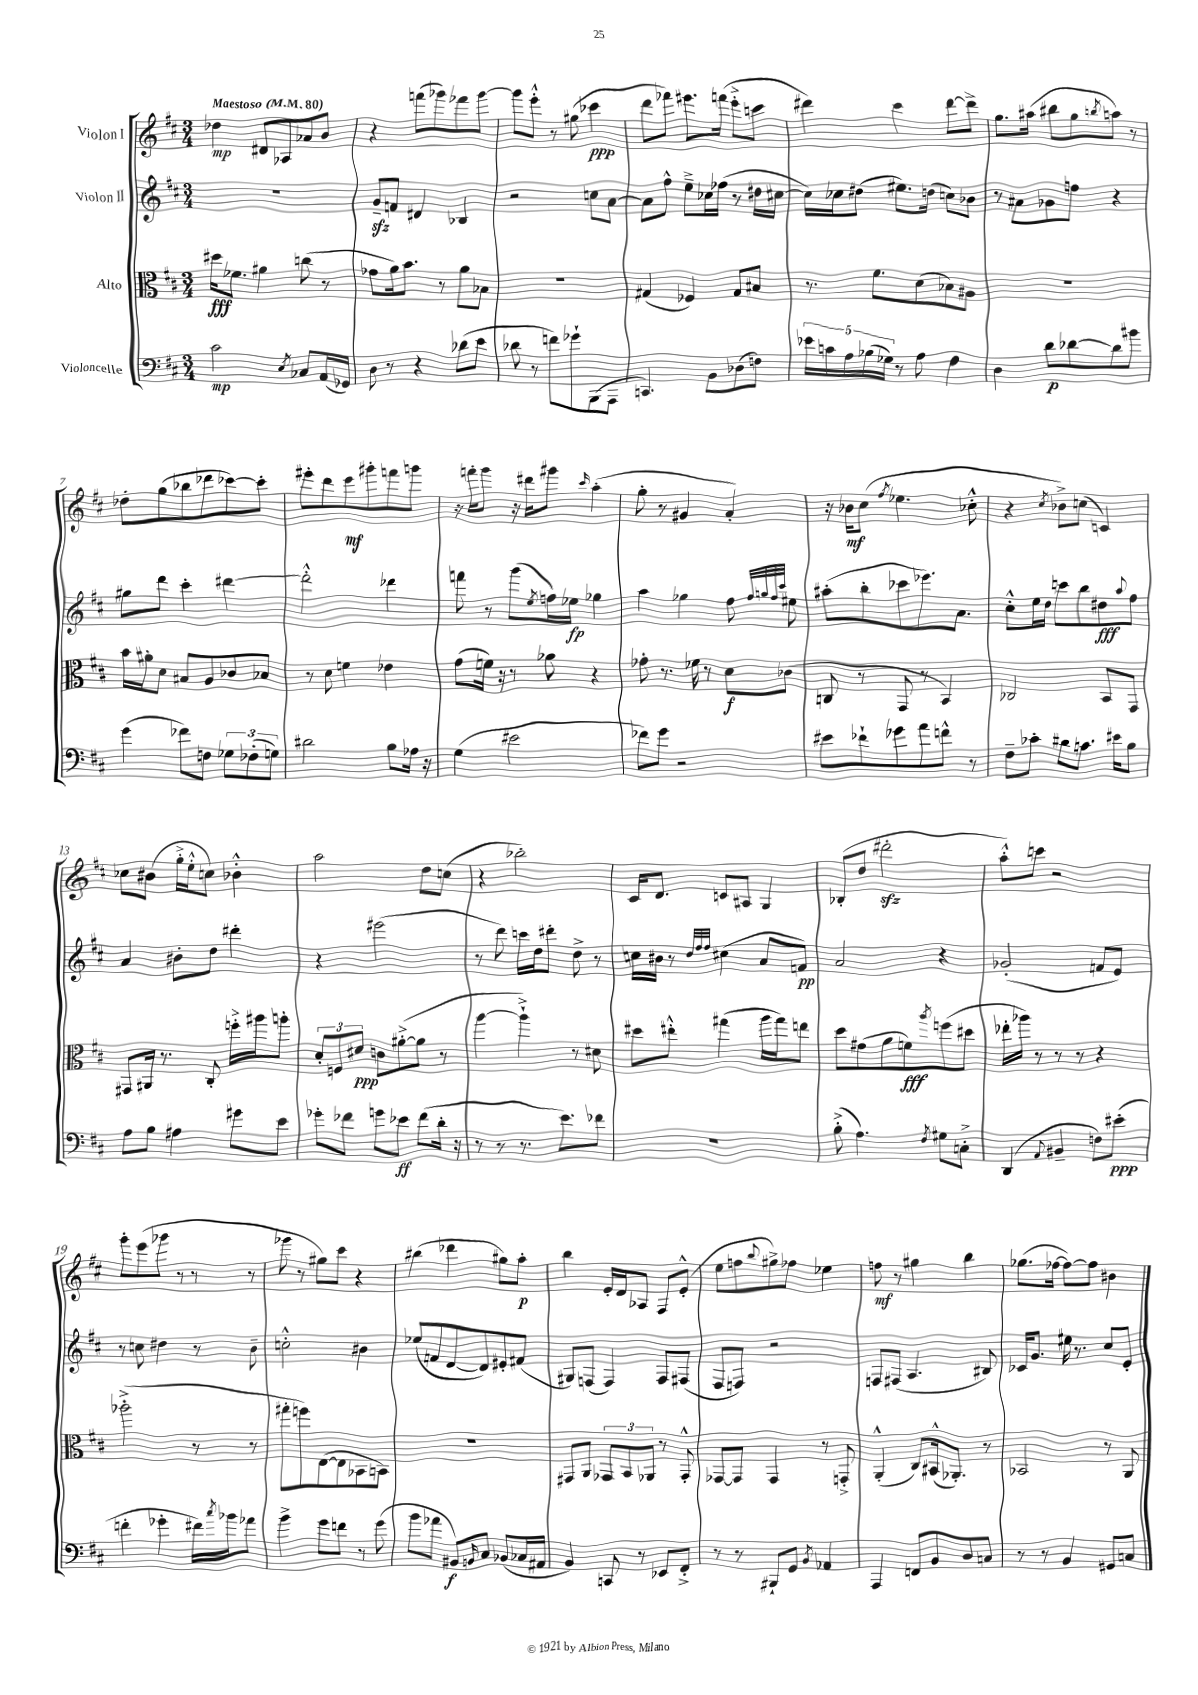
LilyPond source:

<<
\new StaffGroup <<
\new Staff = "s0" \with { instrumentName = "Violon I" } {
    \clef treble \key d \major \numericTimeSignature \time 3/4 \tempo "Maestoso" 4 = 80
    des''4\mp dis'8 aes8 aes'8 b'8 |
    r4 f'''8( ges'''8) fes'''8 ges'''8~ |
    ges'''8 e'''8-.-^ r8 gis''8( ces'''4\ppp |
    d'''8 fes'''8) eis'''8. f'''16( eis'''8-.-> c'''8 |
    dis'''4) cis'''4 dis'''8~ dis'''8-> |
    g''8. ais''16( bis''8 g''8 \acciaccatura { b''8 } a''8) r8 |
    des''8-. g''8( bes''8 des'''8 ces'''8~) ces'''8-. |
    eis'''8-. d'''8 eis'''8\mf gis'''8-. f'''8 g'''8 |
    r16 f'''16-. g'''8 r16 dis'''16 gis'''8 \grace { cis'''16 } a''4-.( |
    g''8-. r8 gis'4 a'4-.) |
    r16 bes'16\mf cis''8( \acciaccatura { fis''8 } ees''4. ces''8-.-^ |
    r4 \acciaccatura { cis''8 } bes'8->) c''8( c'4) |
    ces''8 bis'8( g''16-.-> e''16-.-^ c''8) bes'4-.-^ |
    a''2 d''8 c''8( |
    r4 bes''2-.) |
    cis'16 d'8. c'8 ais8 g4 |
    bes8-.( d''8 dis'''2-.\sfz |
    a''8-.-^) c'''8 r2 |
    g'''8-. e'''8( ges'''8 r8 r8 r8 |
    ges'''8 r8 gis''8) cis'''8 r4 |
    bis''4( des'''4 gis''8) a''8-.\p |
    b''4 e'16-. d'16 aes8 fis8 e'8-.-^( |
    e''8 f''8 \appoggiatura { b''8 } gis''8->) fes''8 ees''4 |
    f''8\mf r8 gis''4 b''4 |
    ges''8.( fes''16~ fes''8~) fes''8 bis'4 \bar "|." |
}
\new Staff = "s1" \with { instrumentName = "Violon II" } {
    \clef treble \key d \major \numericTimeSignature \time 3/4
    R2. |
    g'8--\sfz f'8 dis'4 bes4 |
    r2 c''8 a'8~ |
    a'8 fis''8-^ e''8---> ces''16 fes''16( r8 dis''16 cis''16~ |
    cis''16) ces''16 dis''8( eis''8.) d''16( c''8) bes'8 |
    r8 ais'8 ges'8 f''8 r4 |
    gis''8 d'''8 cis'''4-. dis'''4~ |
    dis'''2-.-^ des'''4 |
    f'''8 r8 g'''8( \acciaccatura { e''8 } f''16) ees''16\fp ges''4 |
    a''4 ges''4 fis''8 \grace { fis''32 g''32 fis''32 cis'''32 } eis''8 |
    ais''8-.( b''8-. ces'''8 ees'''8.) a'8. |
    cis''8-.-^ e''16 d''16 c'''8 b''8 dis''8\fff \appoggiatura { a''8 } fis''8 |
    a'4 bis'8-. d''8 dis'''4-. |
    r4 eis'''2( |
    r8 d'''8) c'''16 d''16 dis'''8-. d''8-> r8 |
    c''16 bis'16 r8 \grace { d''32 fis''32 fis''32 } cis''4( a'8 f'8\pp) |
    a'2 r4 |
    ges'2-.( f'8 e'8) |
    r8 c''8 dis''4 r8 b'8-- |
    c''2-.-^ bis'4 |
    ees''8( f'8 d'8~ d'8) eis'8-. fis'8( |
    gis8) f8( f4) f8 fis8( |
    fis8 f8) r2 |
    f8 fis8( a4. bis8) |
    ces'16 g'8. eis''16 r8. cis''8 e'8-. \bar "|." |
}
\new Staff = "s2" \with { instrumentName = "Alto" } {
    \clef alto \key d \major \numericTimeSignature \time 3/4
    dis''16\fff fes'8. ais'4 c''8( r8 |
    ges'8 a'16) b'8. r8 a'8 bes8 |
    R2. |
    gis4( fes4) gis8 bis8 |
    r8. fis'8. d'8( bes8) ais8 |
    R2. |
    b'16 ais'16-. d'8 bis8 a8 ces'8 bes8 |
    r8 d'8 f'4 ees'4 |
    g'8( f'16) r16 r8 aes'8 r4 |
    ges'8-. r8. fes'16 r8 d'8\f ces'8( |
    c8 r8 g,8 r8 b,4) |
    ces2 b,8 g,8 |
    gis,8 ais,16 r8. cis8-. f''16-.-> ais''16 a''8-. |
    \tuplet 3/2 { d'8-. f8 dis'8\ppp } c'8 ais'8~-.->( ais'8 r8 |
    a''4~ a''4-!->) r8 dis'8 |
    dis''8 eis''8-.-^ gis''4( a''16 gis''16) e''8 |
    d''8 gis'8( a'8 f'8\fff) \acciaccatura { a''8 } f''8( dis''8 |
    ees''16-. aes''16) r8 r8 r8 r4 |
    aes''2-.->( r8 r8 |
    gis''8-. f''8) e8~( e8 bes,8 b,8) |
    R2. |
    gis,8 a,8 \tuplet 3/2 { ges,8 b,8 aes,8 } r8 ges,8-.-^ |
    ges,8~ ges,8 ges,4 r8 g,8-.-> |
    a,4-.-^( cis8) bis,16-^( aes,8.-.) r8 |
    bes,2 r8 a,8 \bar "|." |
}
\new Staff = "s3" \with { instrumentName = "Violoncelle" } {
    \clef bass \key d \major \numericTimeSignature \time 3/4
    cis'2\mp \acciaccatura { e8 } ces8 a,16( ges,16) |
    d8 r8 r4 des'8( e'8 |
    des'8 r8 f'8) ges'8-! b,,8( a,,8 |
    c,4.) b,8 des8( f8) |
    \tuplet 5/4 { ees'16 c'16 a16 bes16( ges16) } r8 a8 fis4 |
    d4 d'8\p des'8~ des'8 bis'8 |
    g'4( fes'8) f8 \tuplet 3/2 { ges8 fes8-.( g8) } |
    dis'2 b8 aes16 r16 |
    g4( eis'2 |
    fes'8) g'8 r2 |
    eis'8 fes'8-! ges'8 a'8 f'8-^ r8 |
    fis8-- ces'8-. dis'8 c'8. eis'16 b8 |
    a8 b8 ais4 gis'8 e'8 |
    ges'8-. fes'8 g'8 ees'8\ff fes'8( d'16-. r16 |
    r8 r8 r8. e'8.) fes'8 |
    R2. |
    b8-.->( a4.) \acciaccatura { fis8 } gis8 c8-.-> |
    d,4( \appoggiatura { a,8 } bis,4-- f8) eis'8-.\ppp( |
    f'4-. ges'4-. fis'16) \acciaccatura { cis''8 } bes'16 aes'8 |
    b'4-> g'8 f'8 r8 g'8( |
    b'8 aes'8 bis,8\f) \grace { b,16 } cis8 bes,8( ces16 ais,16 |
    b,4) c,8 r8 ees,8 fis,8-.-> |
    r8 r8 bis,,8-! g,8 \acciaccatura { b,8 } aes,4 |
    a,,4 f,8 b,8 d8 c8 |
    r8 r8 b,4 gis,8 c8 \bar "|." |
}
>>
>>
